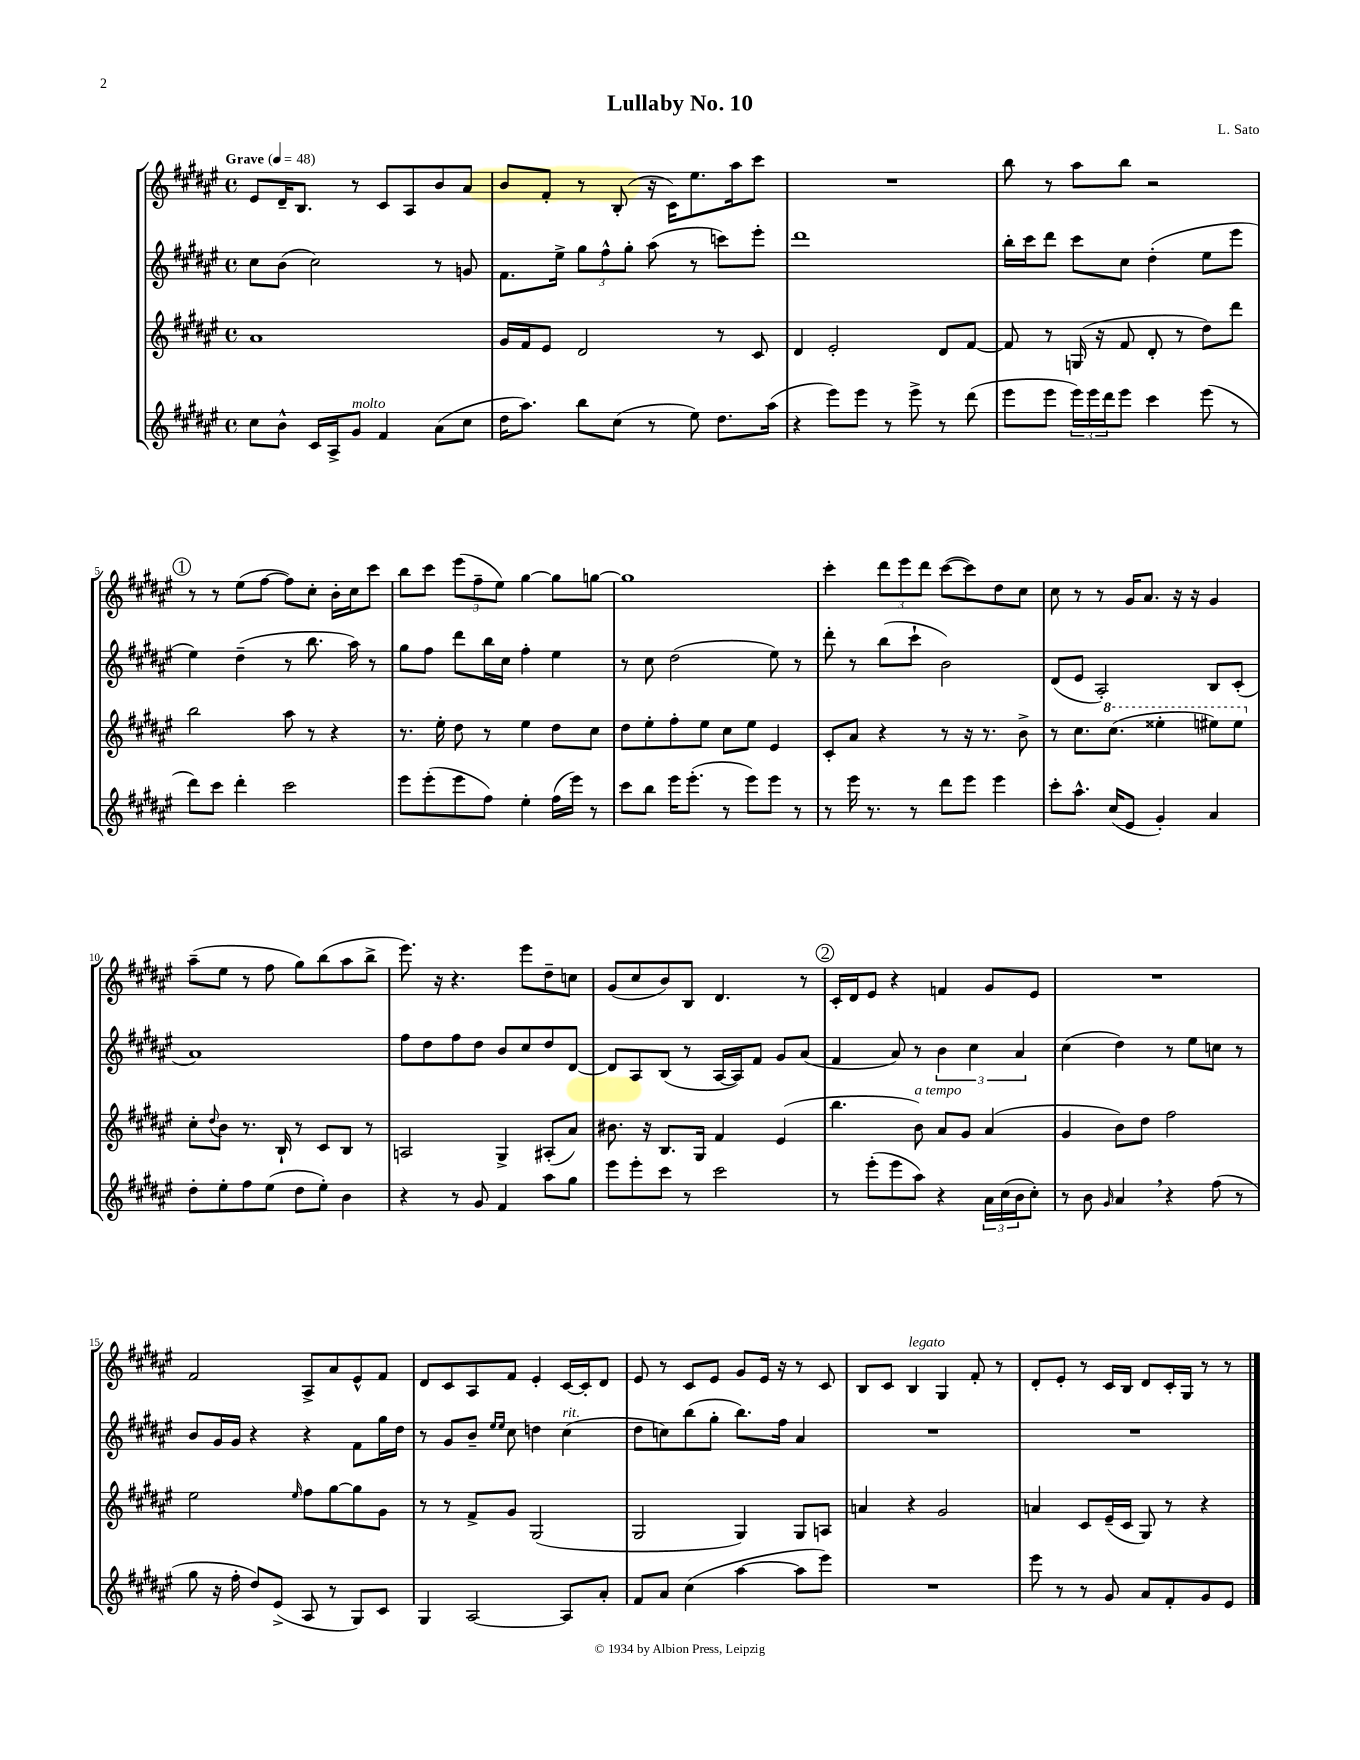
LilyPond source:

\header { title = "Lullaby No. 10" composer = "L. Sato" }
<<
\new StaffGroup <<
\new Staff = "s0" {
    \clef treble \key fis \major \defaultTimeSignature \time 4/4 \tempo "Grave" 4 = 48
    eis'8 dis'16-- b8. r8 cis'8 ais8 b'8 ais'8 |
    b'8 fis'8-. r8 b8-.( r16 cis'16) eis''8. ais''16 cis'''8 |
    R1 |
    b''8 r8 ais''8 b''8 r2 |
    \mark \markup { \circle "1" } r8 r8 eis''8( fis''8~ fis''8) cis''8-. b'16-. cis''16 cis'''8 |
    b''8 cis'''8 \tuplet 3/2 { eis'''8( fis''8-- eis''8) } gis''4~ gis''8 g''8~ |
    g''1 |
    cis'''4-. \tuplet 3/2 { dis'''8 eis'''8 dis'''8 } cis'''8~( cis'''8) dis''8 cis''8 |
    cis''8 r8 r8 gis'16 ais'8. r16 r16 gis'4 |
    ais''8--( eis''8 r8 fis''8 gis''8) b''8( ais''8 b''8-> |
    eis'''8.) r16 r4. eis'''8 dis''8-- c''8 |
    gis'8( cis''8 b'8) b8 dis'4. r8 |
    \mark \markup { \circle "2" } cis'16-. dis'16 eis'8 r4 f'4 gis'8 eis'8 |
    R1 |
    fis'2 ais8-> ais'8 eis'8-^ fis'8 |
    dis'8 cis'8 ais8 fis'8 eis'4-. cis'16~ cis'16-. dis'8 |
    eis'8 r8 cis'8 eis'8 gis'8 eis'16 r16 r8 cis'8 |
    b8 cis'8 b4^\markup { \italic "legato" } gis4 fis'8-. r8 |
    dis'8-. eis'8-. r8 cis'16 b16 dis'8 cis'16-. gis16 r8 r8 \bar "|." |
}
\new Staff = "s1" {
    \clef treble \key fis \major \defaultTimeSignature \time 4/4
    cis''8 b'8( cis''2) r8 g'8 |
    fis'8. eis''16-> \tuplet 3/2 { gis''8 fis''8-^ gis''8-. } ais''8( r8 c'''8) eis'''8-. |
    dis'''1 |
    b''16-. cis'''16 dis'''8 cis'''8 cis''8 dis''4-.( eis''8 eis'''8 |
    \mark \markup { \circle "1" } eis''4) dis''4--( r8 b''8. ais''16) r8 |
    gis''8 fis''8 dis'''8 b''16 cis''16 fis''4-. eis''4 |
    r8 cis''8 dis''2( eis''8) r8 |
    dis'''8-. r8 b''8( cis'''8-! b'2) |
    dis'8( eis'8 ais2-.) b8 cis'8-.( |
    ais'1) |
    fis''8 dis''8 fis''8 dis''8 b'8 cis''8 dis''8 dis'8~ |
    dis'8 ais8 b8( r8 ais16~ ais16) fis'8 gis'8 ais'8( |
    \mark \markup { \circle "2" } fis'4 ais'8) r8 \tuplet 3/2 { b'4 cis''4 ais'4 } |
    cis''4( dis''4) r8 eis''8 c''8 r8 |
    b'8 gis'16 gis'16 r4 r4 fis'8 gis''16 dis''16 |
    r8 gis'8 b'8-- \grace { eis''16 eis''16 } cis''8 d''4 cis''4^\markup { \italic "rit." }( |
    dis''8 c''8) b''8( gis''8-. b''8.) fis''16 ais'4 |
    R1 |
    R1 \bar "|." |
}
\new Staff = "s2" {
    \clef treble \key fis \major \defaultTimeSignature \time 4/4
    ais'1 |
    gis'16 fis'16 eis'8 dis'2 r8 cis'8 |
    dis'4 eis'2-. dis'8 fis'8~ |
    fis'8 r8 g16( r16 fis'8 dis'8-. r8 dis''8) dis'''8 |
    \mark \markup { \circle "1" } b''2 ais''8 r8 r4 |
    r8. eis''16-. dis''8 r8 eis''4 dis''8 cis''8 |
    dis''8 eis''8-. fis''8-. eis''8 cis''8 eis''8 eis'4 |
    cis'8-. ais'8 r4 r8 r16 r8. b'8-> |
    r8 cis''8. \ottava #1 cis'''8.( eisis'''4-. eis'''8) eis'''8 \ottava #0 |
    cis''8-. \appoggiatura { dis''8 } b'8 r8. b16-! r8 cis'8 b8 r8 |
    a2 gis4-> ais8-.( ais'8) |
    bis'8. r16 b8. gis16 fis'4 eis'4( |
    \mark \markup { \circle "2" } b''4. b'8^\markup { \italic "a tempo" }) ais'8 gis'8 ais'4( |
    gis'4 b'8) dis''8 fis''2 |
    eis''2 \grace { eis''16 } fis''8 gis''8~ gis''8 gis'8 |
    r8 r8 fis'8-> gis'8 gis2( |
    gis2 gis4) gis8 a8 |
    a'4 r4 gis'2 |
    a'4 cis'8 eis'16--( cis'16 gis8) r8 r4 \bar "|." |
}
\new Staff = "s3" {
    \clef treble \key fis \major \defaultTimeSignature \time 4/4
    cis''8 b'8-^ cis'16 ais16-> gis'8^\markup { \italic "molto" } fis'4 ais'8( cis''8 |
    dis''16 ais''8.) b''8 cis''8( r8 eis''8) dis''8. ais''16( |
    r4 eis'''8) eis'''8 r8 eis'''8-> r8 dis'''8( |
    eis'''8 eis'''8 \tuplet 3/2 { eis'''16) eis'''16 dis'''16 } eis'''8 cis'''4 eis'''8( r8 |
    \mark \markup { \circle "1" } dis'''8) cis'''8 dis'''4-. cis'''2 |
    eis'''8 eis'''8-.( eis'''8 fis''8) eis''4-. fis''16( eis'''16) r8 |
    cis'''8 b''8 eis'''16 eis'''8.-.( r8 eis'''8) eis'''8 r8 |
    r8 eis'''16 r8. r8 dis'''8 eis'''8 eis'''4 |
    cis'''8-. ais''8.-^ cis''16( eis'8 gis'4-.) ais'4 |
    dis''8-. eis''8-. fis''8 eis''8( dis''8 eis''8-.) b'4 |
    r4 r8 gis'8 fis'4 ais''8 gis''8 |
    eis'''8 eis'''8-. cis'''8 r8 cis'''2 |
    \mark \markup { \circle "2" } r8 eis'''8-.( eis'''8 ais''8) r4 \tuplet 3/2 { ais'16 cis''16( b'16 } cis''8-.) |
    r8 b'8 \grace { gis'16 } ais'4 \breathe r4 fis''8( r8 |
    gis''8 r16 fis''16-. dis''8) eis'8->( ais8 r8 gis8) cis'8 |
    gis4 ais2~ ais8 ais'8-. |
    fis'8 ais'8 cis''4( ais''4~ ais''8 eis'''8) |
    R1 |
    eis'''8 r8 r8 gis'8 ais'8 fis'8-. gis'8 eis'8 \bar "|." |
}
>>
>>
